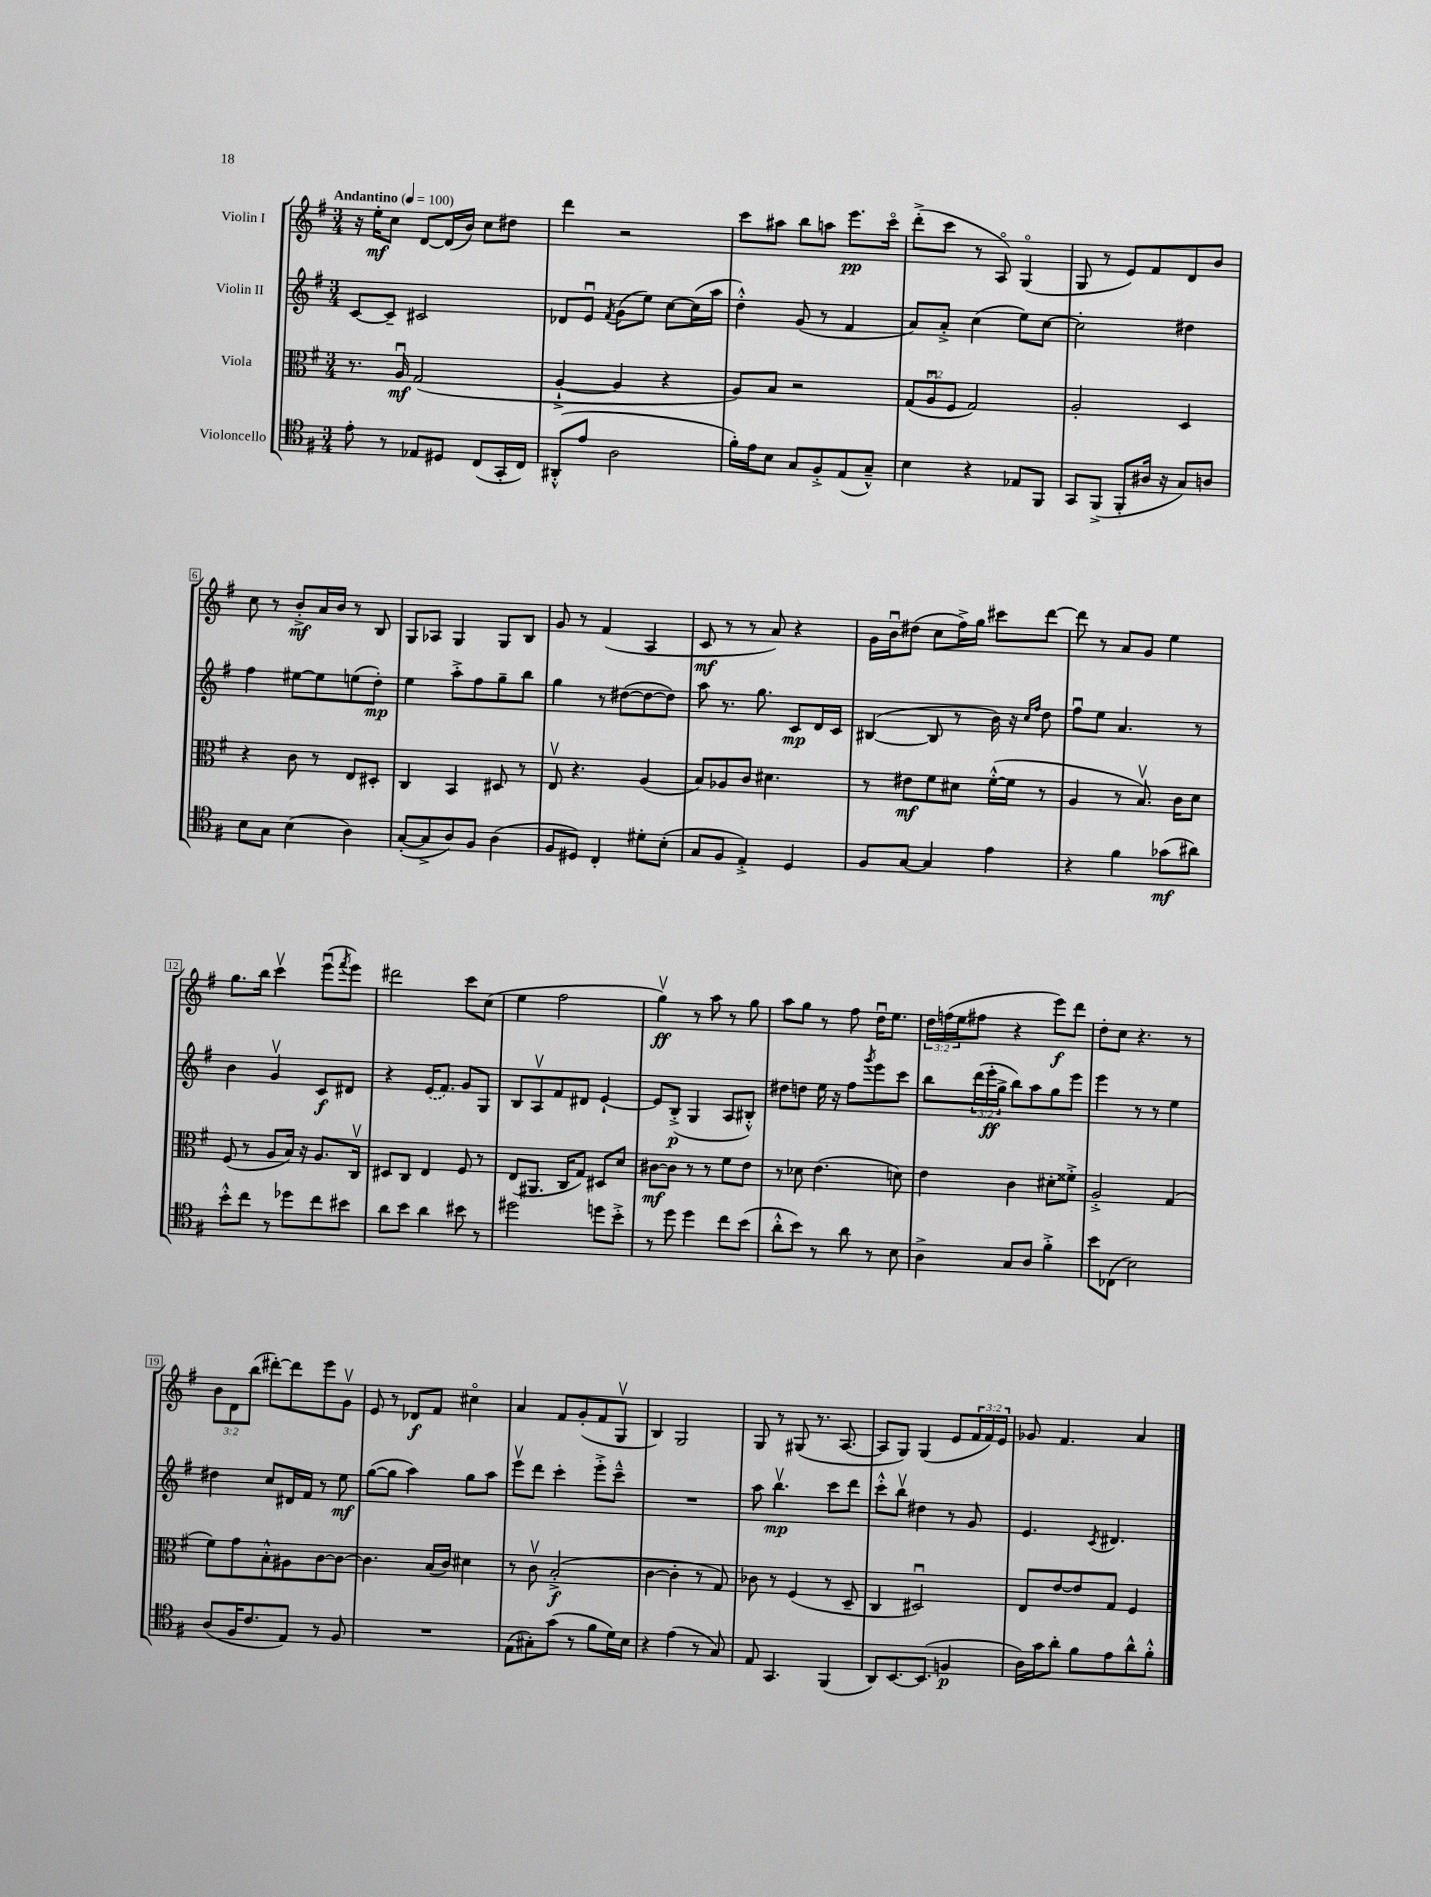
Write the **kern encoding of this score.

**kern	**dynam	**kern	**dynam	**kern	**dynam	**kern	**dynam
*part4	*part4	*part3	*part3	*part2	*part2	*part1	*part1
*staff4	*staff4	*staff3	*staff3	*staff2	*staff2	*staff1	*staff1
*I"Violoncello	*	*I"Viola	*	*I"Violin II	*	*I"Violin I	*
*clefC4	*	*clefC3	*	*clefG2	*	*clefG2	*
*k[f#]	*	*k[f#]	*	*k[f#]	*	*k[f#]	*
*M3/4	*	*M3/4	*	*M3/4	*	*M3/4	*
*MM100	*	*MM100	*	*MM100	*	*MM100	*
=1	=1	=1	=1	=1	=1	=1	=1
!	!	!	!	!	!	!LO:TX:a:B:t=Andantino	!
8e'\	.	8.r	.	[8c/L	.	16r	.
.	.	.	.	.	.	16ee'\KL	mf
8r	.	.	.	8c~/J]	.	8cc\J	.
.	.	16Au/	mf	.	.	.	.
8E-X/L	.	(2G/	.	2c#X/	.	[8d/L	.
8D#X/J	.	.	.	.	.	(16d/L]	.
.	.	.	.	.	.	16b/JJ)	.
(8C/L	.	.	.	.	.	8cc\L	.
16GG'/L	.	.	.	.	.	8dd#X\J	.
16C/JJ)	.	.	.	.	.	.	.
=2	=2	=2	=2	=2	=2	=2	=2
(8AA#X'^^/L	.	[4A`^/	.	8d-X/L	.	4ddd\	.
8e/J	.	.	.	8eu/J	.	.	.
.	.	.	.	8qf#/	.	.	.
2A\	.	4A/]	.	(8g\L	.	2r	.
.	.	.	.	8ee\J)	.	.	.
.	.	4r	.	[8cc\L	.	.	.
.	.	.	.	(16cc\L]	.	.	.
.	.	.	.	16aa\JJ	.	.	.
=3	=3	=3	=3	=3	=3	=3	=3
16f#'\LL)	.	8A/L)	.	4dd'^^\)	.	8ccc\L	.
16e\J	.	.	.	.	.	.	.
8B\J	.	8B/J	.	.	.	8aa#X\J	.
8G/L	.	2r	.	(8g/	.	8bb\L	.
8F#'^/	.	.	.	8r	.	8aan\J	.
(8E/	.	.	.	4f#/	.	8.eee\L	pp
8G~^^/J)	.	.	.	.	.	.	.
.	.	.	.	.	.	16ccc\Jk	.
=4	=4	=4	=4	=4	=4	=4	=4
4B\	.	(12G/L	.	8a/L)	.	(8ddd'^\L	.
.	.	12Au/	.	.	.	.	.
.	.	.	.	8a'^/J	.	8ccc\J	.
.	.	12F#/J	.	.	.	.	.
4r	.	2G/)	.	(4cc\	.	8r	.
.	.	.	.	.	.	8A/)	.
8E-X/L	.	.	.	8ee\L)	.	(4G/	.
8FF#/J	.	.	.	[8cc\J	.	.	.
=5	=5	=5	=5	=5	=5	=5	=5
8GG/L	.	2A'/	.	2cc'\]	.	8G/	.
(8FF#^/J	.	.	.	.	.	8r	.
8FF#'/L	.	.	.	.	.	8e/L)	.
16A#X/Jk	.	.	.	.	.	8f#/	.
16r	.	.	.	.	.	.	.
8G/L)	.	4D/	.	4dd#X\	.	8d/	.
8An/J	.	.	.	.	.	8b/J	.
!!LO:LB:g=z
=6	=6	=6	=6	=6	=6	=6	=6
8B\L	.	4r	.	4ff#\	.	8cc\	.
8G\J	.	.	.	.	.	8r	.
(4B\	.	8c\	.	[8ee#X\L	.	8b'^/L	mf
.	.	8r	.	8ee#\]	.	16a/L	.
.	.	.	.	.	.	16b/JJ	.
4A\)	.	8E/L	.	(8een\	.	8r	.
.	.	8D#X'/J	.	8dd'\J)	mp	8B/	.
=7	=7	=7	=7	=7	=7	=7	=7
([8G'/L	.	4C/	.	4ee\	.	8G/L	.
8G^/]	.	.	.	.	.	8A-X/J	.
8A/)	.	4BB/	.	8aa'^\L	.	4G/	.
8F#/J	.	.	.	8ff#\	.	.	.
(4A\	.	8D#X/	.	8gg~\	.	8G/L	.
.	.	8r	.	8bb\J	.	8B/J	.
=8	=8	=8	=8	=8	=8	=8	=8
8F#/L	.	8Ev/	.	4gg\	.	8g/	.
8D#X/J)	.	4.r	.	.	.	8r	.
4C'/	.	.	.	8r	.	(4f#/	.
.	.	.	.	([8dd#X\L	.	.	.
8d#X'\L	.	(4A/	.	8dd#\_	.	4A/	.
(8B'\J	.	.	.	8dd#\J])	.	.	.
=9	=9	=9	=9	=9	=9	=9	=9
8G/L	.	8B/L)	.	8aa\	.	8c/	mf
8F#/J	.	8A-X/	.	8.r	.	8r	.
4E'^/)	.	8c/J	.	.	.	8r	.
.	.	.	.	8.gg\	.	.	.
.	.	4.d#X\	.	.	.	8a/)	.
4D/	.	.	.	8c/L	mp	4r	.
.	.	.	.	16d/L	.	.	.
.	.	.	.	16c/JJ	.	.	.
=10	=10	=10	=10	=10	=10	=10	=10
8F#/L	.	8r	.	([4B#X/	.	16g\LL	.
.	.	.	.	.	.	16bu\J	.
[8G/J	.	8e#X\L	mf	.	.	(8dd#X\J	.
4G/]	.	8f#\	.	8B#/]	.	8cc\L	.
.	.	8d#X\J	.	8r	.	16ff#^\L)	.
.	.	.	.	.	.	16gg\JJ	.
4e\	.	([16f#'^^\LL	.	16b\)	.	8ccc#X\L	.
.	.	16f#\JJ]	.	16r	.	.	.
.	.	.	.	16qqcc/LL	.	.	.
.	.	.	.	16qqff#/JJ	.	.	.
.	.	8r	.	8dd\	.	[8ddd\J	.
=11	=11	=11	=11	=11	=11	=11	=11
4r	.	4A/	.	8ff#u\L	.	8ddd\]	.
.	.	.	.	8ee\J	.	8r	.
4f#\	.	8r	.	4.a/	.	8a/L	.
.	.	8.Bv/)	.	.	.	8g/J	.
(8g-X\L	mf	.	.	.	.	4ee\	.
.	.	16c\KL	.	.	.	.	.
8a#X\J)	.	8d\J	.	8r	.	.	.
!!LO:LB:g=z
=12	=12	=12	=12	=12	=12	=12	=12
8b'^^\L	.	(8F#/	.	4b\	.	8.gg\L	.
8cc\J	.	8r	.	.	.	.	.
.	.	.	.	.	.	16bb\Jk	.
8r	.	8A/L	.	4gv/	.	4cccv\	.
8dd-X\L	.	16B/Jk)	.	.	.	.	.
.	.	16r	.	.	.	.	.
8cc\	.	8.A/L	.	8c/L	f	(8eeeu\L	.
.	.	.	.	.	.	8qfff#/	.
8b#X\J	.	.	.	8d#X/J	.	8eee\J)	.
.	.	16Cv/Jk	.	.	.	.	.
=13	=13	=13	=13	=13	=13	=13	=13
8a\L	.	8D#X/L	.	4r	.	2ddd#X\	.
8b\J	.	8C/J	.	.	.	.	.
4a\	.	4E/	.	(16e/KL	.	.	.
.	.	.	.	8.f#/J)	.	.	.
8b#X\	.	8F#/	.	8g/L	.	8ccc\L	.
8r	.	8r	.	8G/J	.	(8cc\J	.
=14	=14	=14	=14	=14	=14	=14	=14
2dd#X\	.	(8E/L	.	8B/L	.	4ee\	.
.	.	8.AA#X/J	.	8Av/	.	.	.
.	.	.	.	8f#/	.	2ff#\	.
.	.	16C/KL	.	.	.	.	.
.	.	8G/J)	.	8d#X/J	.	.	.
8ddn\L	.	8D#X/L	.	[4e`/	.	.	.
8b'^\J	.	8d/J	.	.	.	.	.
=15	=15	=15	=15	=15	=15	=15	=15
8r	.	[8c#X\L	mf	8e/L]	.	4ggv\)	ff
8dd\	.	8c#\J]	.	(8B'^/J	p	.	.
4dd\	.	8r	.	4G/	.	8r	.
.	.	8r	.	.	.	8aa\	.
8cc\L	.	8f#\L	.	8A/L	.	8r	.
(8b\J	.	8e\J	.	8B#X'^^/J)	.	8gg\	.
=16	=16	=16	=16	=16	=16	=16	=16
8a'^^\L	.	8r	.	8dd#X\L	.	8aa\L	.
8b\J)	.	8d-X\	.	8ddn\J	.	8gg\J	.
8r	.	(4.e\	.	16ee\	.	8r	.
.	.	.	.	16r	.	.	.
8a\	.	.	.	8ff#\L	.	8ff#\	.
.	.	.	.	8qggg/	.	.	.
8r	.	.	.	8eee\	.	16ddu\KL	.
.	.	.	.	.	.	8.ee\J	.
8B\	.	8dn\)	.	8ccc\J	.	.	.
=17	=17	=17	=17	=17	=17	=17	=17
4A^\	.	4e\	.	8bb\L	.	24dd\LL	.
.	.	.	.	.	.	(24ffn\	.
.	.	.	.	.	.	24ee\J	.
.	.	.	.	(24ddd\L	.	8ff#X\J	.
.	.	.	.	24eee'\	ff	.	.
.	.	.	.	24gg^\JJ	.	.	.
8G/L	.	4c\	.	8bb\L)	.	4r	.
8A/J	.	.	.	8aa\	.	.	.
4f#'^\	.	8d#X'\L	.	8gg\	.	8eee\L)	f
.	.	8f##X'^\J	.	8eee\J	.	8ddd\J	.
=18	=18	=18	=18	=18	=18	=18	=18
8b\L	.	2A'^/	.	4eee\	.	8dd'\L	.
(8C-X\J	.	.	.	.	.	8cc\J	.
2B\)	.	.	.	8r	.	4.r	.
.	.	.	.	8r	.	.	.
.	.	(4G/	.	4ee\	.	.	.
.	.	.	.	.	.	8r	.
!!LO:LB:g=z
=19	=19	=19	=19	=19	=19	=19	=19
(8A/L	.	8f#\L)	.	4dd#X\	.	12b\L	.
.	.	.	.	.	.	12d\	.
16F#/K	.	8g\	.	.	.	.	.
.	.	.	.	.	.	(12bb\J	.
8.c/	.	.	.	.	.	.	.
.	.	8B'^^\	.	8cc/L	.	[8ddd#X'\L)	.
8E/J)	.	8A#X\	.	16d#X/L	.	8ddd#\]	.
.	.	.	.	16f#/JJ	.	.	.
8r	.	[8c\	.	8r	.	8eee\	.
8F#/	.	8c\J_	.	8ee\	mf	8gv\J	.
=20	=20	=20	=20	=20	=20	=20	=20
2.r	.	4.c\]	.	([8gg\L	.	8e/	.
.	.	.	.	8gg\J]	.	8r	.
.	.	.	.	4aa\)	.	8d-X/L	f
.	.	(16B/LL	.	.	.	8f#/J	.
.	.	16c/JJ)	.	.	.	.	.
.	.	4d#X\	.	8gg\L	.	4cc#X\	.
.	.	.	.	8aa\J	.	.	.
=21	=21	=21	=21	=21	=21	=21	=21
(8E\L	.	8r	.	8eeev\L	.	4a/	.
8G#X'\)	.	8cv\	.	8ddd\J	.	.	.
(8g\J	.	(2B'^/	f	4ccc'\	.	8f#/L	.
8r	.	.	.	.	.	(8g'/	.
8f#\L	.	.	.	8eee'^\L	.	8f#/	.
16d\L)	.	.	.	8ccc~^^\J	.	8Gv/J	.
16B\JJ	.	.	.	.	.	.	.
=22	=22	=22	=22	=22	=22	=22	=22
4r	.	[4c\	.	2.r	.	4B/)	.
(4e\	.	4c'\]	.	.	.	2G/	.
8r	.	8r	.	.	.	.	.
8G/)	.	8G/)	.	.	.	.	.
=23	=23	=23	=23	=23	=23	=23	=23
8E/	.	8c-X\	.	8aa\	.	8G/	.
4.GG/	.	8r	.	4.bbv\	mp	8r	.
.	.	(4F#/	.	.	.	(8G#X/	.
.	.	.	.	.	.	8.r	.
(4FF#/	.	8r	.	8ccc\L	.	.	.
.	.	.	.	.	.	[8.A/	.
.	.	8D~/	.	8ddd\J	.	.	.
=24	=24	=24	=24	=24	=24	=24	=24
8AA/L)	.	4C/	.	8ccc'^^\L	.	8A/L]	.
[8.BB/	.	.	.	8bbv\J	.	8G/J)	.
.	.	2D#Xu/)	.	4dd#X\	.	(4G/	.
(8.BB/J]	.	.	.	.	.	.	.
4Fn/	p	.	.	8r	.	8e/L	.
.	.	.	.	8g/	.	24f#/L	.
.	.	.	.	.	.	24f#/)	.
.	.	.	.	.	.	24e/JJ	.
=25	=25	=25	=25	=25	=25	=25	=25
16A\LL)	.	8E/L	.	4.e/	.	8g-X/	.
16g\J	.	.	.	.	.	.	.
8a'\J	.	[8e/	.	.	.	4.f#/	.
8f#\L	.	8e/]	.	.	.	.	.
.	.	.	.	8qc/	.	.	.
8e\	.	8G/J	.	4.d#X/	.	.	.
8a^^\	.	4F#/	.	.	.	4a/	.
8f#'^^\J	.	.	.	.	.	.	.
==	==	==	==	==	==	==	==
*-	*-	*-	*-	*-	*-	*-	*-
